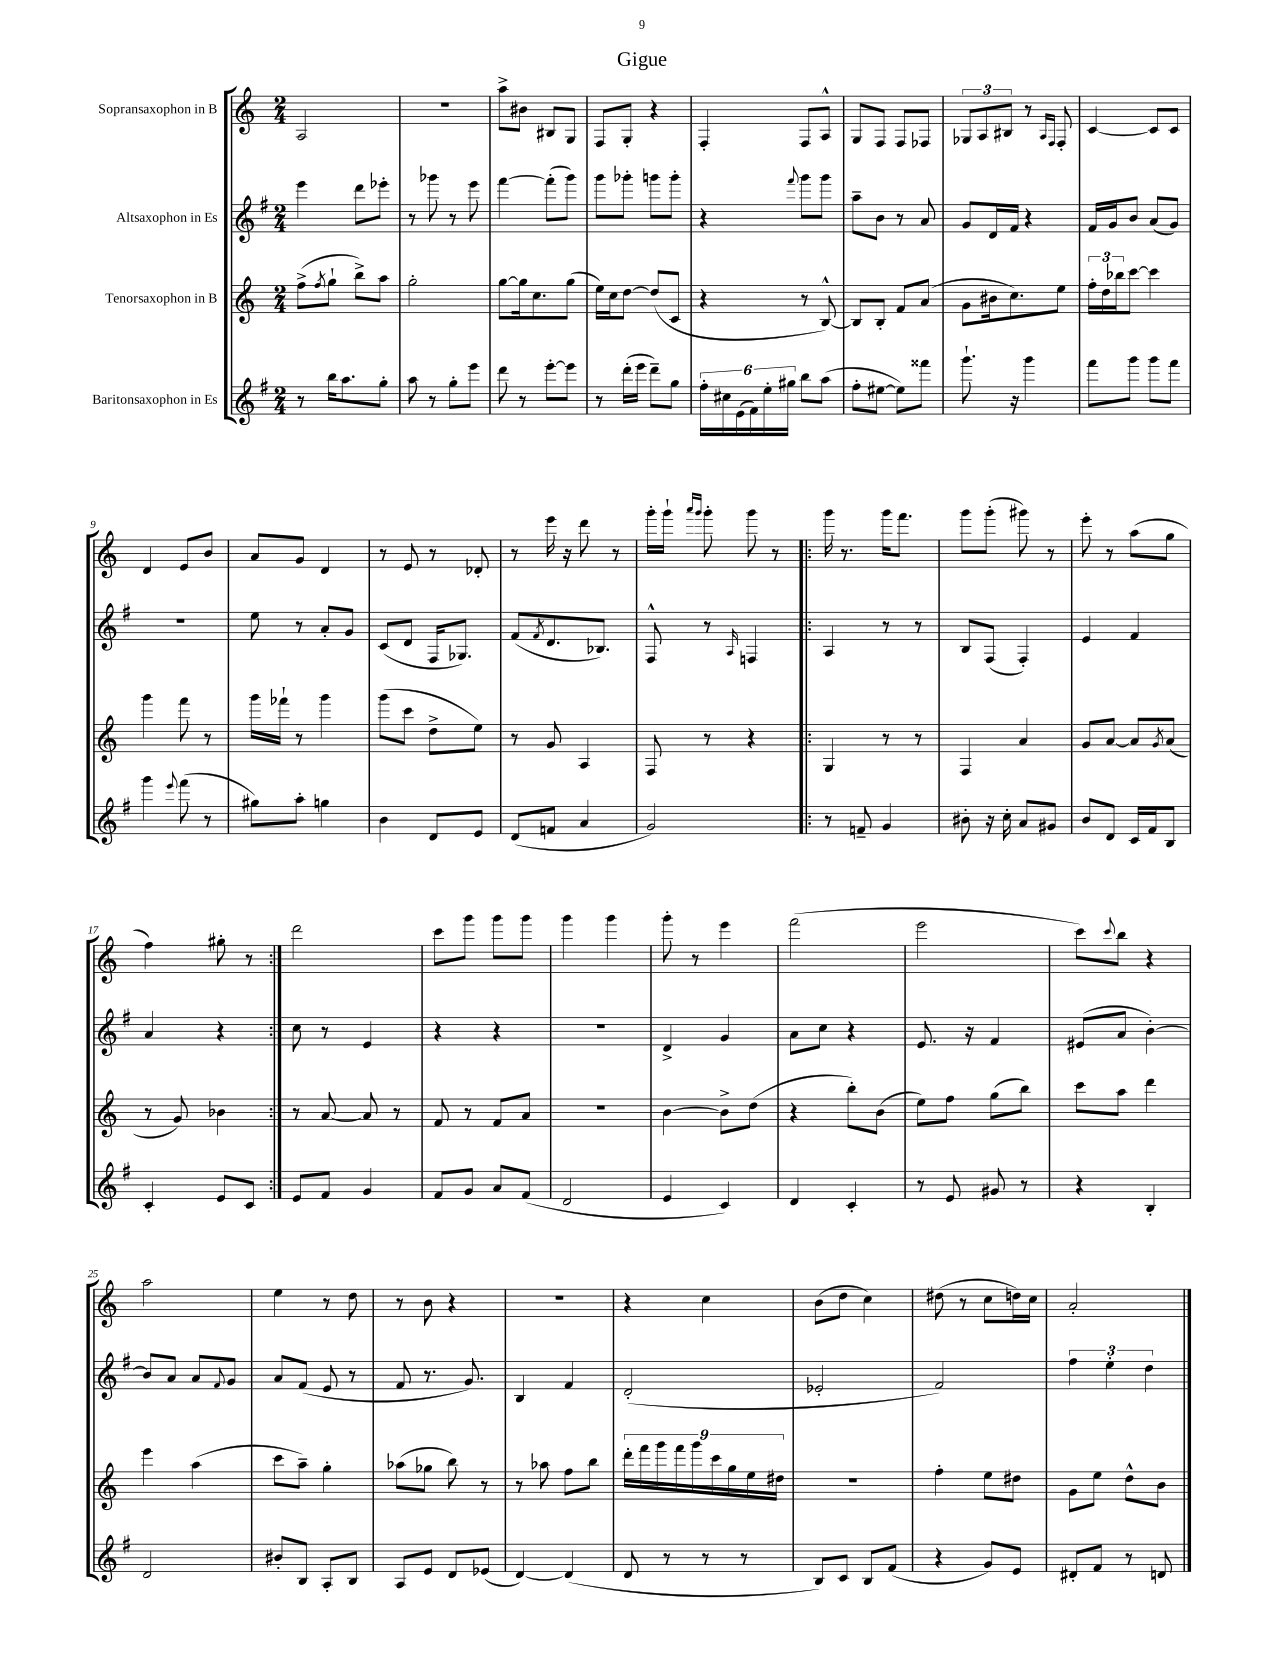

**kern	**kern	**kern	**kern
*staff4	*staff3	*staff2	*staff1
*clefG2	*clefG2	*clefG2	*clefG2
*k[f#]	*k[]	*k[f#]	*k[]
*M2/4	*M2/4	*M2/4	*M2/4
8r	(8ff^	4eee	2A
.	8qff	.	.
16bb	8gg`	.	.
8.aa	.	.	.
.	8bb^)	8ddd	.
8gg'	8aa	8eee-'	.
=	=	=	=
8aa	2gg'	8r	2r
8r	.	8ggg-	.
8gg'	.	8r	.
8eee	.	8eee	.
=	=	=	=
8ddd	[8gg	[4fff#	8aa^
8r	16gg]	.	8b#
.	8.cc	.	.
[8eee'	.	(8fff#']	8B#
8eee]	(8gg	8ggg)	8G
=	=	=	=
8r	16ee)	8ggg	8F
.	16cc	.	.
(16ddd'	[8dd	8ggg-'	8G'
16eee	.	.	.
8ddd~)	(8dd]	8ggg	4r
8gg	8c	8ggg'	.
=	=	=	=
24ff#'	4r	4r	4F'
24cc#	.	.	.
(24e	.	.	.
24f#)	.	.	.
24ee'	.	.	.
24gg#	.	.	.
.	.	8qqfff#	.
8bb	8r	8ggg	8F
(8aa	[8B^^)	8ggg	8A^^
=	=	=	=
8ff#'	8B]	8aa~	8G
[8ee#	8B'	8b	8F
8ee#])	8f	8r	8F
8fff##	(8a	8a	8F-
=	=	=	=
8.ggg`	8g	8g	12G-
.	.	.	12A
.	16b#	16d	.
.	.	.	12B#
16r	8.cc)	16f#	.
4ggg	.	4r	8r
.	.	.	16qqA
.	.	.	16qqF
.	8ee	.	8F'
=	=	=	=
8fff#	24ff'	16f#	[4c
.	24dd	.	.
.	.	16g	.
.	24bb-	.	.
8ggg	[8ccc	8b	.
8ggg	4ccc]	(8a	8c]
8fff#	.	8g)	8c
=	=	=	=
4ggg	4ggg	2r	4d
8qqeee	.	.	.
(8fff#	8fff	.	8e
8r	8r	.	8b
=	=	=	=
8gg#)	16ggg	8ee	8a
.	16fff-`	.	.
8aa'	8r	8r	8g
4gg	4ggg	8a'	4d
.	.	8g	.
=	=	=	=
4b	(8ggg	(8c	8r
.	8ccc	8d	8e
8d	8dd^	16F#	8r
.	.	8.G-)	.
8e	8ee)	.	8d-'
=	=	=	=
(8d	8r	(8f#	8r
.	.	8qf#	.
8f	8g	8.d	16eee
.	.	.	16r
4a	4A	.	8ddd
.	.	8.B-)	.
.	.	.	8r
=	=	=	=
2g)	8F	8F#^^	16ggg'
.	.	.	16ggg`
.	.	.	16qqaaa
.	.	.	16qqggg
.	8r	8r	8ggg'
.	.	16qqA	.
.	4r	4F	8ggg
.	.	.	8r
=!|:	=!|:	=!|:	=!|:
8r	4G	4A	16ggg
.	.	.	8.r
8f~	.	.	.
4g	8r	8r	16ggg
.	.	.	8.fff
.	8r	8r	.
=	=	=	=
8b#'	4F	8B	8ggg
16r	.	(8F#	(8ggg'
16cc'	.	.	.
8a	4a	4F#')	8ggg#)
8g#	.	.	8r
=	=	=	=
8b	8g	4e	8eee'
8d	[8a	.	8r
16c	8a]	4f#	(8aa
16f#	.	.	.
.	8qg	.	.
8B	(8a	.	8gg
=	=	=	=
4c'	8r	4a	4ff)
.	8g)	.	.
8e	4b-	4r	8gg#'
8c	.	.	8r
=:|!	=:|!	=:|!	=:|!
8e	8r	8cc	2ddd
8f#	[8a	8r	.
4g	8a]	4e	.
.	8r	.	.
=	=	=	=
8f#	8f	4r	8ccc
8g	8r	.	8ggg
8a	8f	4r	8ggg
(8f#	8a	.	8ggg
=	=	=	=
2d	2r	2r	4ggg
.	.	.	4ggg
=	=	=	=
4e	[4b	4d^	8ggg'
.	.	.	8r
4c)	8b^]	4g	4eee
.	(8dd	.	.
=	=	=	=
4d	4r	8a	(2fff
.	.	8cc	.
4c'	8bb')	4r	.
.	(8b	.	.
=	=	=	=
8r	8ee)	8.e	2eee
8e	8ff	.	.
.	.	16r	.
8g#	(8gg	4f#	.
8r	8bb)	.	.
=	=	=	=
4r	8ccc	(8e#	8ccc)
.	.	.	8qqccc
.	8aa	8a	8bb
4B'	4ddd	[4b')	4r
=	=	=	=
2d	4eee	8b]	2aa
.	.	8a	.
.	(4aa	8a	.
.	.	8qqf#	.
.	.	8g	.
=	=	=	=
8b#'	8ccc	8a	4ee
8B	8aa~)	(8f#	.
8A'	4gg'	8e	8r
8B	.	8r	8dd
=	=	=	=
8A	(8aa-	8f#	8r
8e	8gg-	8.r	8b
8d	8bb)	.	4r
.	.	8.g)	.
(8e-	8r	.	.
=	=	=	=
[4d)	8r	4B	2r
.	8aa-	.	.
(4d]	8ff	4f#	.
.	8bb	.	.
=	=	=	=
8d	18ddd'	(2d'	4r
.	18fff	.	.
.	18ggg	.	.
8r	.	.	.
.	18fff	.	.
.	18ggg	.	.
8r	.	.	4cc
.	18ccc	.	.
.	18gg	.	.
8r	.	.	.
.	18ee	.	.
.	18dd#	.	.
=	=	=	=
8B)	2r	2e-'	(8b
8c	.	.	8dd
8B	.	.	4cc)
(8f#	.	.	.
=	=	=	=
4r	4ff'	2f#)	(8dd#
.	.	.	8r
8g)	8ee	.	8cc
8e	8dd#	.	16dd)
.	.	.	16cc
=	=	=	=
8d#'	8g	6ff#	2a'
8f#	8ee	.	.
.	.	6ee'	.
8r	8dd^^	.	.
.	.	6dd	.
8d	8b	.	.
==	==	==	==
*-	*-	*-	*-
